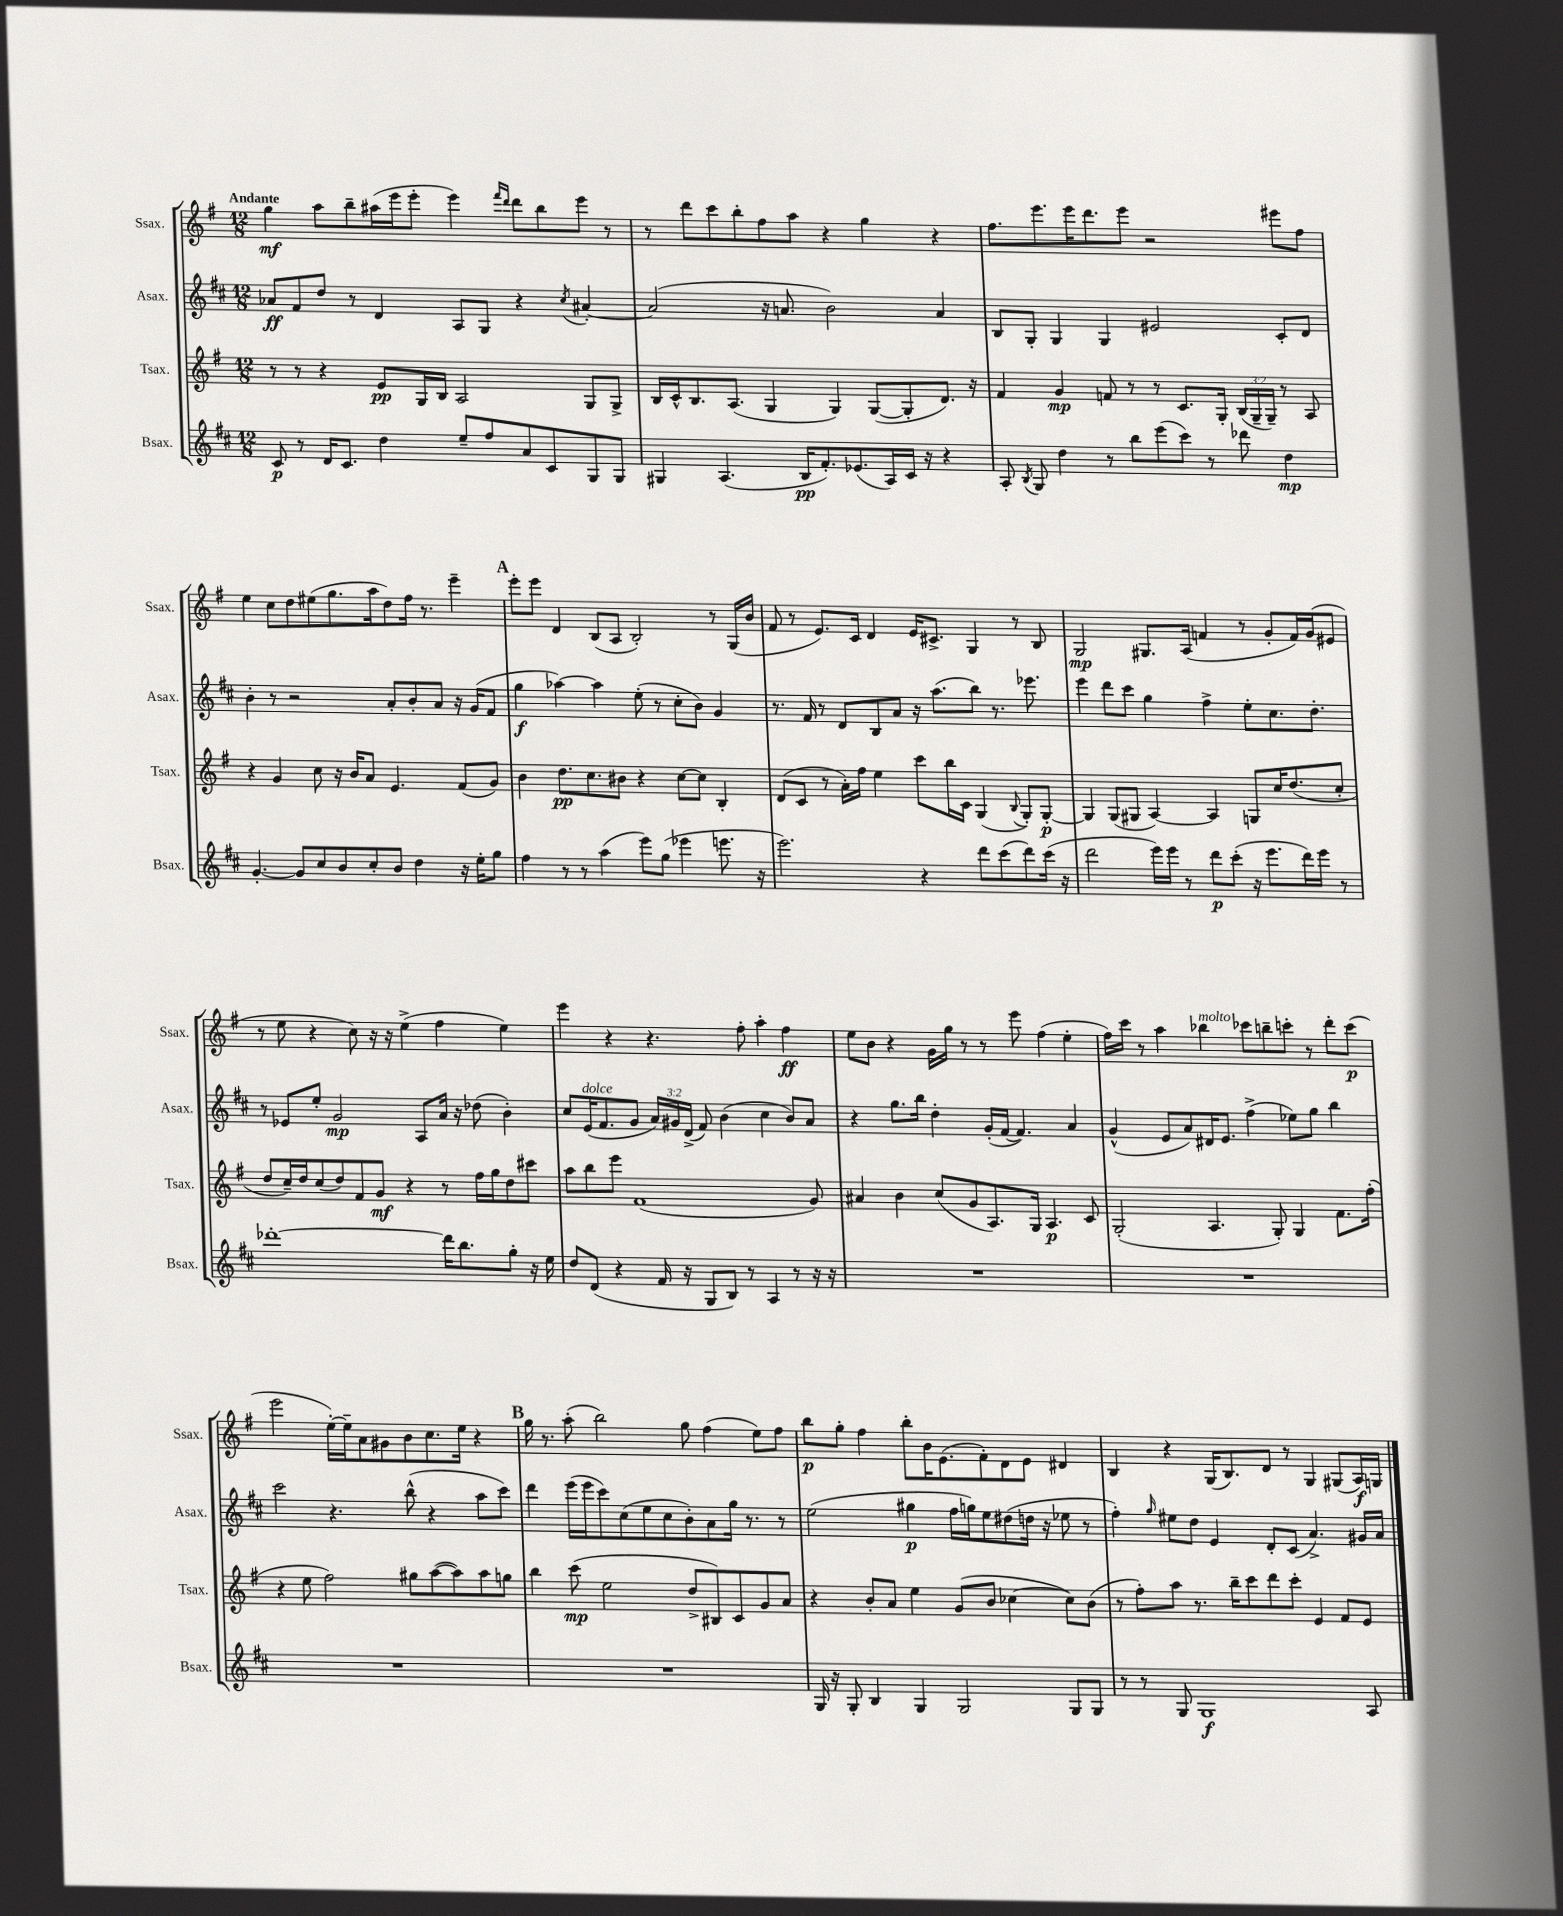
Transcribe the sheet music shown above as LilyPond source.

<<
\new StaffGroup <<
\new Staff = "s0" \with { instrumentName = "Ssax." shortInstrumentName = "Ssax." } {
    \clef treble \key g \major \numericTimeSignature \time 12/8 \tempo "Andante"
    \autoBeamOff g''4\mf a''8[ b''8-- ais''16( e'''16 e'''8]-. e'''4) \grace { fis'''16[ d'''16] } d'''8[ b''8 e'''8] r8 |
    r8 d'''8[ c'''8 b''8-. fis''8 a''8] r4 g''4 r4 |
    fis''8.[ e'''8. e'''16 d'''8. e'''8] r2 eis'''8[ fis''8] |
    e''4 c''8[ d''8 eis''8( g''8. a''16 d''8) fis''16] r8. e'''4-- |
    \mark \markup { \bold "A" } e'''8[-. e'''8] d'4 b8[( a8] b2-.) r8 g16[( b'16] |
    fis'8 r8 e'8.[) c'16] d'4 e'16[ cis'8.]-> g4 r8 b8 |
    g2\mp gis8.[ a16]( f'4 r8 g'8[-. f'16) g'16( eis'8] |
    r8 e''8 r4 c''8) r16 r16 e''4->( fis''4 e''4) |
    e'''4 r4 r4. fis''8-. a''4-. fis''4\ff |
    e''8[ b'8] r4 g'16[ g''16] r8 r8 e'''8 fis''4( e''4-. |
    fis''16[) c'''16] r8 a''4 bes''4^\markup { \italic "molto" } ces'''8[ b''8-- c'''8]-. r8 d'''8[-. c'''8]\p( |
    e'''2 e''16[~-.) e''16-- a'8 gis'8 b'8 c''8. e''16] r4 |
    \mark \markup { \bold "B" } g''16 r8. a''8-.( b''2) g''8 fis''4( e''8[) fis''8] |
    b''8[\p g''8]-. fis''4 b''8[-. b'16 e'8.( fis'8-.) d'8 e'8] dis'4 |
    b4 r4 g16[( b8.) d'8] r8 g4 gis8[( a16\f) g16] \bar "|." |
}
\new Staff = "s1" \with { instrumentName = "Asax." shortInstrumentName = "Asax." } {
    \clef treble \key d \major \numericTimeSignature \time 12/8 \override Staff.TupletNumber.text = #tuplet-number::calc-fraction-text
    \autoBeamOff aes'8[\ff fis'8 d''8] r8 d'4 a8[ g8] r4 \acciaccatura { cis''8 } ais'4~-. |
    ais'2( r16 a'8. b'2) a'4 |
    b8[ g8]-. g4 g4 eis'2 cis'8[-. d'8] |
    b'4-. r8 r2 a'8[-. b'8-. a'8] r16 g'16[( fis'8] |
    \mark \markup { \bold "A" } g''4\f aes''4~) aes''4 e''8-.( r8 cis''8[-. b'8]) g'4 |
    r8. fis'16 r8 d'8[ b8 a'8] r16 a''8.[( b''8]) r8. ees'''8. |
    e'''4 d'''8[ cis'''8] g''4 fis''4-> e''8[-. cis''8. d''8.]-. |
    r8 ees'8[ e''8]-. g'2\mp a8[ a'16] r16 des''8( b'4-.) |
    cis''8[ e'16^\markup { \italic "dolce" }( fis'8. g'8] \tuplet 3/2 { a'16[) gis'16 d'16]->( } fis'8) b'4( cis''4 b'8[) a'8] |
    r4 g''8.[ b''16] d''4-. g'16[-.( fis'16]~ fis'4.) a'4 |
    g'4-^( e'8[ a'8) dis'16 e'8.] fis''4->( ees''8[) g''8] b''4 |
    cis'''2 r4. b''8-^( r4 a''8[ cis'''8]) |
    \mark \markup { \bold "B" } d'''4 e'''16[( e'''16 cis'''8) cis''8( e''8 cis''8 b'8-.) a'8 g''16] r8. r8 |
    e''2( gis''4\p fis''16[ g''16) e''8 dis''8( d''16] r16 ees''8 r8 |
    fis''4-.) \grace { g''16 } eis''8[ d''8] e'4 d'8[-. cis'8]( a'4.->) gis'16[ a'16] \bar "|." |
}
\new Staff = "s2" \with { instrumentName = "Tsax." shortInstrumentName = "Tsax." } {
    \clef treble \key g \major \numericTimeSignature \time 12/8 \override Staff.TupletNumber.text = #tuplet-number::calc-fraction-text
    \autoBeamOff r8 r8 r4 e'8[\pp g16 b16] a2 g8[ g8]-> |
    b16[ c'16-^ b8. a8.]( g4 g4) g8[~( g8-. d'8.]) r16 |
    fis'4 g'4\mp f'8 r8 r8 c'8.[ g16]-. \tuplet 3/2 { b16[( g16-- g16]--) } r8 a8 |
    r4 g'4 c''8 r16 b'16[ a'8] e'4. fis'8[( g'8]) |
    \mark \markup { \bold "A" } b'4 d''8.[\pp c''8. bis'8] r4 c''8[~ c''8] b4-. |
    d'8[( c'8] r8 a'16[-.) fis''16] e''4 c'''8[ b''16 c'16] g4( \appoggiatura { b8 } g8[-.) g8]~-.\p |
    g4 g8[( gis8] a4~) a4 g8[ c''16 d''8.( c''8]-. |
    d''8[ c''16--) d''16 c''8( d''8) fis'8 g'8]\mf r4 r8 fis''16[ g''16 d''8 cis'''8] |
    a''8[ b''8 e'''8] fis'1( g'8) |
    ais'4 b'4 c''8[( g'8 a8.) g16] a4.\p c'8 |
    g2-.( a4. g8-.) g4 fis'8.[ fis''16]-.( |
    r4 e''8 fis''2) gis''8[ a''8~( a''8) a''8 g''8] |
    \mark \markup { \bold "B" } b''4 c'''8\mp( e''2 d''8[-> bis8) c'8 g'8 a'8] |
    r4 b'8[-. a'8] e''4 g'8[( b'8] ces''4~ ces''8[) b'8]( |
    r8 fis''8[-.) a''8] r8. b''16[-- c'''8 d'''8 c'''8]-. e'4 fis'8[ e'8] \bar "|." |
}
\new Staff = "s3" \with { instrumentName = "Bsax." shortInstrumentName = "Bsax." } {
    \clef treble \key d \major \numericTimeSignature \time 12/8
    \autoBeamOff cis'8\p r8 d'16[ cis'8.] d''4 e''8[-- fis''8 a'8 cis'8 g8 g8] |
    gis4 a4.( b16[\pp fis'8.-.) ees'8.( a16) cis'16] r16 r4 |
    a8-. \acciaccatura { b8 } g8 d''4 r8 b''8[ e'''8( cis'''8]) r8 des'''8 d''4\mp |
    g'4.~-. g'8[ cis''8 b'8 cis''8-. b'8] d''4 r16 e''16[-. g''8] |
    \mark \markup { \bold "A" } fis''4 r8 r8 a''4( e'''8[) g''8]( ees'''4 e'''8. r16 |
    e'''2.) r4 d'''8[ cis'''8( d'''8) cis'''16]( r16 |
    d'''2 e'''16[) e'''16] r8 d'''8[\p cis'''8]-.( r16 e'''8.[ d'''16) e'''16] r8 |
    des'''1~-. des'''16[ b''8. g''8]-. r16 e''16 |
    d''8[ d'8]( r4 fis'16 r16 g8[ b8]) r8 a4 r8 r16 r16 |
    R1. |
    R1. |
    R1. |
    \mark \markup { \bold "B" } R1. |
    g16 r16 g8-. b4 g4 g2 g8[ g8] |
    r8 r8 g8 g1\f a8 \bar "|." |
}
>>
>>
\layout { \context { \Score \remove "Bar_number_engraver" } }
